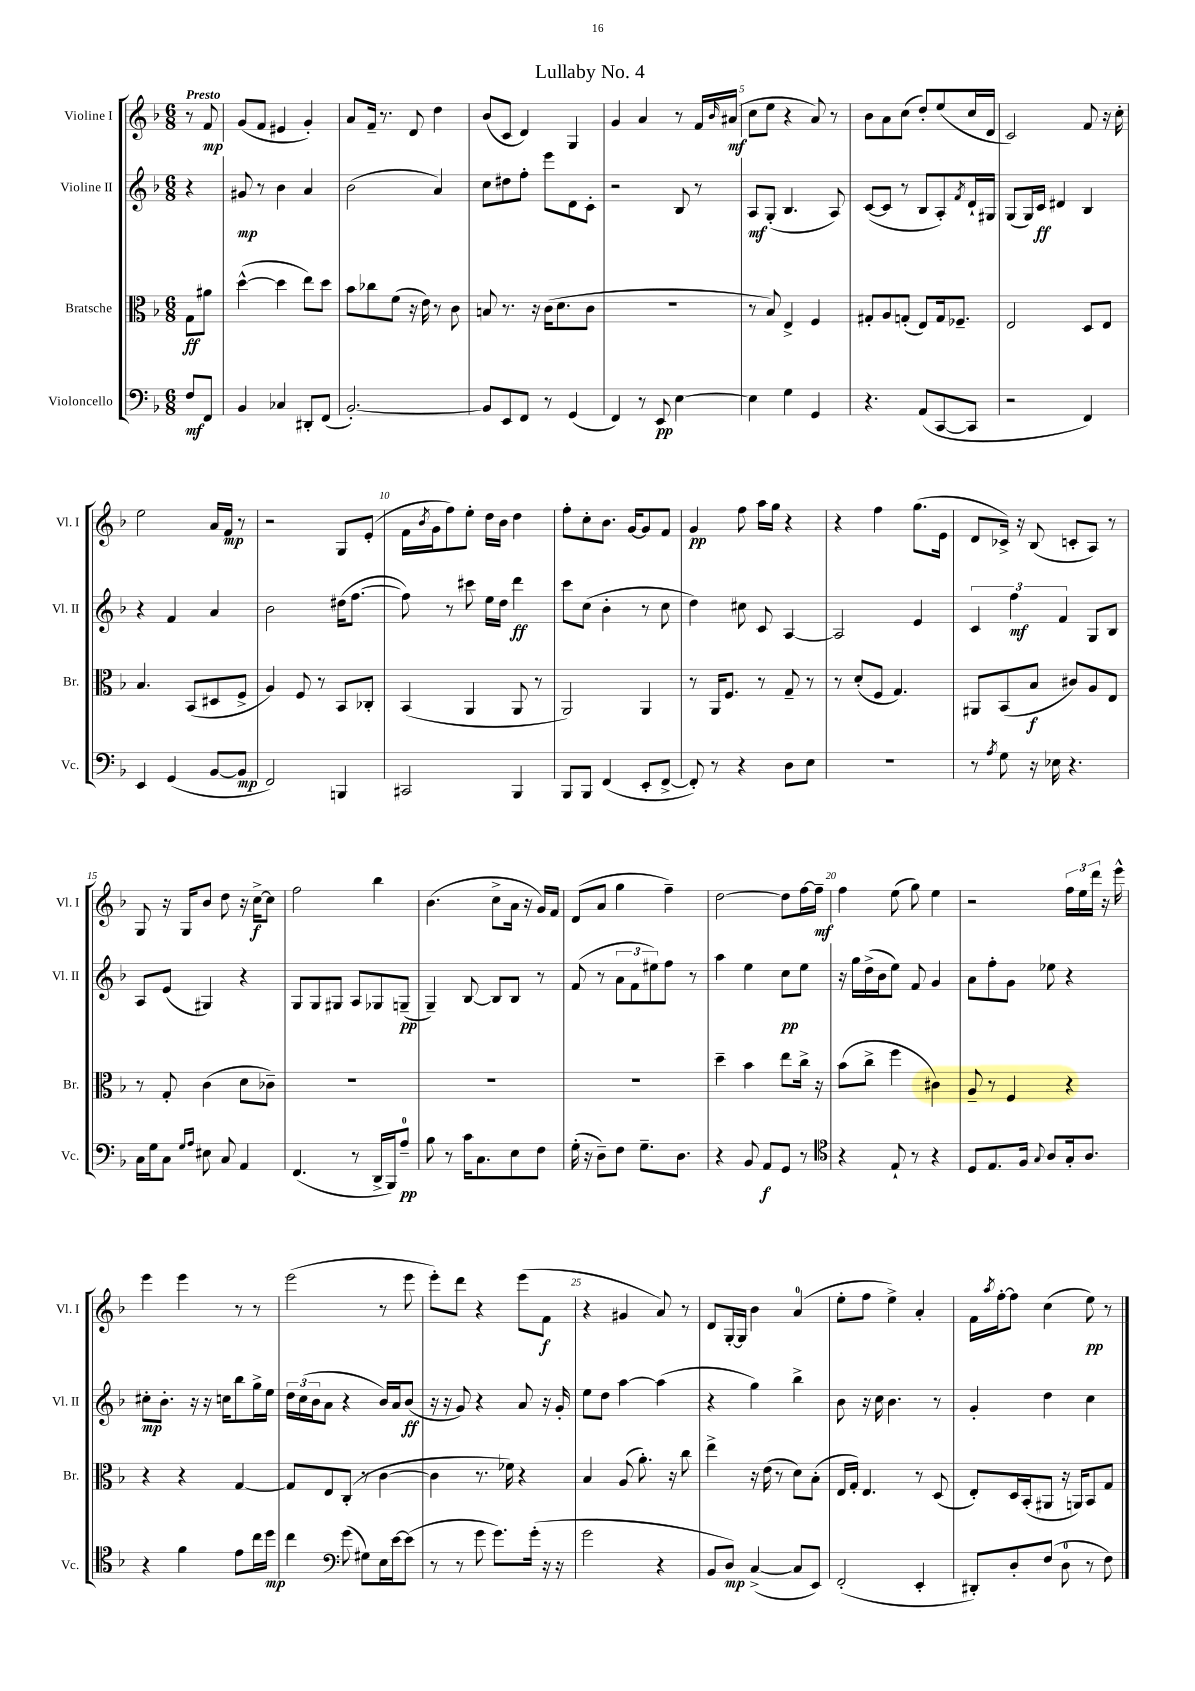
\header { title = "Lullaby No. 4" }
<<
\new StaffGroup <<
\new Staff = "s0" \with { instrumentName = "Violine I" shortInstrumentName = "Vl. I" } {
    \clef treble \key f \major \numericTimeSignature \time 6/8 \partial 4 \tempo "Presto"
    r8 f'8\mp |
    g'8( f'8 eis'4 g'4-.) |
    a'8 f'16-- r8. d'8 d''4 |
    bes'8( c'8 d'4) g4 |
    g'4 a'4 r8 f'16 \grace { bes'16 } ais'16\mf( |
    c''8 e''8 r4 a'8) r8 |
    bes'8 a'8 c''8( d''8-.) e''8( c''16 d'16 |
    c'2) f'8 r16 c''16-. |
    e''2 a'16 f'16\mp r8 |
    r2 g8 e'8-.( |
    f'16 \acciaccatura { bes'8 } g'16 f''8) e''8-. d''16 bes'16 d''4 |
    f''8-. c''8-. bes'8. g'16~ g'8 f'8 |
    g'4\pp f''8 a''16 g''16 r4 |
    r4 f''4 g''8.( e'16 |
    d'8 ces'16->) r16 bes8( c'8-. a8) r8 |
    g8 r16 g16 bes'8 d''8 r16 c''16~->\f c''8 |
    f''2 bes''4 |
    bes'4.( c''8-> a'16 r16 g'16) f'16 |
    d'8( a'8 g''4 f''4--) |
    d''2~ d''8 f''16~ f''16--\mf |
    f''4 e''8( g''8) e''4 |
    r2 \tuplet 3/2 { f''16 e''16 d'''16 } r16 e'''16-^ |
    e'''4 e'''4 r8 r8 |
    e'''2( r8 e'''8 |
    e'''8-.) d'''8 r4 e'''8( f'8\f |
    r4 gis'4 a'8) r8 |
    d'8 g16~-. g16 bes'4 a'4-0( |
    e''8-. f''8 e''4->) a'4-. |
    f'16 \acciaccatura { a''8 } f''16~-. f''8 c''4( e''8\pp) r8 \bar "|." |
}
\new Staff = "s1" \with { instrumentName = "Violine II" shortInstrumentName = "Vl. II" } {
    \clef treble \key f \major \numericTimeSignature \time 6/8 \partial 4
    r4 |
    gis'8\mp r8 bes'4 a'4 |
    bes'2( a'4) |
    c''8 dis''8 f''8-. e'''8 d'8 c'8-. |
    r2 bes8 r8 |
    a8\mf g8-.( bes4. a8) |
    c'8~( c'8 r8 bes8 a8-.) \acciaccatura { f'8 } d'16-! gis16 |
    g8( g16) c'16\ff dis'4 bes4 |
    r4 f'4 a'4 |
    bes'2 dis''16( f''8.~ |
    f''8) r8 cis'''8 e''16 d''16 d'''4\ff |
    c'''8 c''8( bes'4-. r8 c''8 |
    d''4) cis''8 c'8 a4~ |
    a2 e'4 |
    \tuplet 3/2 { c'4 f''4\mf f'4 } g8 bes8 |
    a8 e'8( gis4) r4 |
    g8 g8 gis8 a8 ges8 g8--\pp( |
    g4--) bes8~ bes8 bes8 r8 |
    f'8( r8 \tuplet 3/2 { a'8 f'8 eis''8) } f''8 r8 |
    a''4 e''4 c''8\pp e''8 |
    r16 g''16 d''16->( bes'16 e''8) f'8 g'4 |
    a'8 f''8-. g'8 ees''8 r4 |
    cis''8-.\mp bes'8.-. r16 r16 c''16 bes''8 g''16-> e''16 |
    \tuplet 3/2 { d''16 c''16( bes'16 } a'8 r4 bes'16) a'16 bes'8\ff( |
    r16 r16 g'8) r4 a'8 r16 g'16-. |
    e''8 d''8 a''4~ a''4( |
    r4 g''4) bes''4-> |
    bes'8 r16 c''16 bes'4. r8 |
    g'4-. d''4 c''4 \bar "|." |
}
\new Staff = "s2" \with { instrumentName = "Bratsche" shortInstrumentName = "Br." } {
    \clef alto \key f \major \numericTimeSignature \time 6/8 \partial 4
    g8\ff ais'8 |
    d''4~-^( d''4 e''8) d''8 |
    bes'8 ces''8 f'8( r16 e'16) r8 c'8 |
    b8 r8. r16 c'16( d'8. c'8 |
    R2. |
    r8 bes8) e4-> f4 |
    gis8-. a8 g8-.( e8) g16 fes8.-- |
    e2 d8 e8 |
    bes4. bes,8( dis8 f8-> |
    a4) f8 r8 bes,8 ces8-. |
    bes,4( a,4 a,8 r8 |
    a,2) a,4 |
    r8 a,16 f8. r8 g8-- r8 |
    r8 d'8-.( f8 g4.) |
    ais,8 bes,8( bes8\f cis'8) a8 e8 |
    r8 g8-. c'4( d'8 ces'8--) |
    R2. |
    R2. |
    R2. |
    d''4-- bes'4 e''8 c''16-> r16 |
    bes'8( c''8-> f''4 cis'4) |
    a8-- r8 f4 r4 |
    r4 r4 g4~ |
    g8 e8 c8-.( r8 c'4~ |
    c'4 r8. fes'16) r4 |
    bes4 a8( a'8.-.) r16 c''8 |
    e''4-> r16 e'16( r8 d'8) bes8-.( |
    e16 g16-.) e4. r8 d8( |
    e8-.) d16 bes,16-.( ais,8 r16 a,16) bes,8 g8 \bar "|." |
}
\new Staff = "s3" \with { instrumentName = "Violoncello" shortInstrumentName = "Vc." } {
    \clef bass \key f \major \numericTimeSignature \time 6/8 \partial 4
    f8\mf f,8 |
    bes,4 ces4 dis,8-. f,8( |
    bes,2.~-.) |
    bes,8 e,8 f,8 r8 g,4( |
    f,4) r8 e,8\pp e4~ |
    e4 g4 g,4 |
    r4. a,8( c,8~ c,8 |
    r2 f,4) |
    e,4 g,4( bes,8~ bes,8\mp |
    f,2) b,,4 |
    cis,2 bes,,4 |
    bes,,8 bes,,8 f,4( e,8-. f,8~-> |
    f,8-.) r8 r4 d8 e8 |
    R2. |
    r8 \acciaccatura { a8 } g8 r16 ees16 r4. |
    c16 g16 c8 \grace { g16 a16 } eis8 c8 a,4 |
    f,4.( r8 d,16-> bes,,16) a8-0--\pp |
    bes8 r8 c'16 c8. e8 f8 |
    g16-.( r16 d8--) f8 g8.-- d8. |
    r4 bes,8 a,8\f g,8 r8 |
    \clef tenor r4 e8-! r8 r4 |
    d8 e8. f16 \appoggiatura { g8 } a8 g16-. a8. |
    r4 f'4 e'8 c''16 d''16\mp |
    c''4 \clef bass g'8( gis8) e16 e'16~ e'8( |
    r8 r8 g'8 g'8.) g'16-.( r16 r16 |
    g'2 r4 |
    bes,8 d8\mp) c4~->( c8 e,8) |
    f,2-.( e,4-. |
    dis,8-.) d8-. f8( d8-0 r8 f8) \bar "|." |
}
>>
>>
\layout { \context { \Score \override BarNumber.break-visibility = ##(#f #t #t) barNumberVisibility = #(every-nth-bar-number-visible 5) } }
